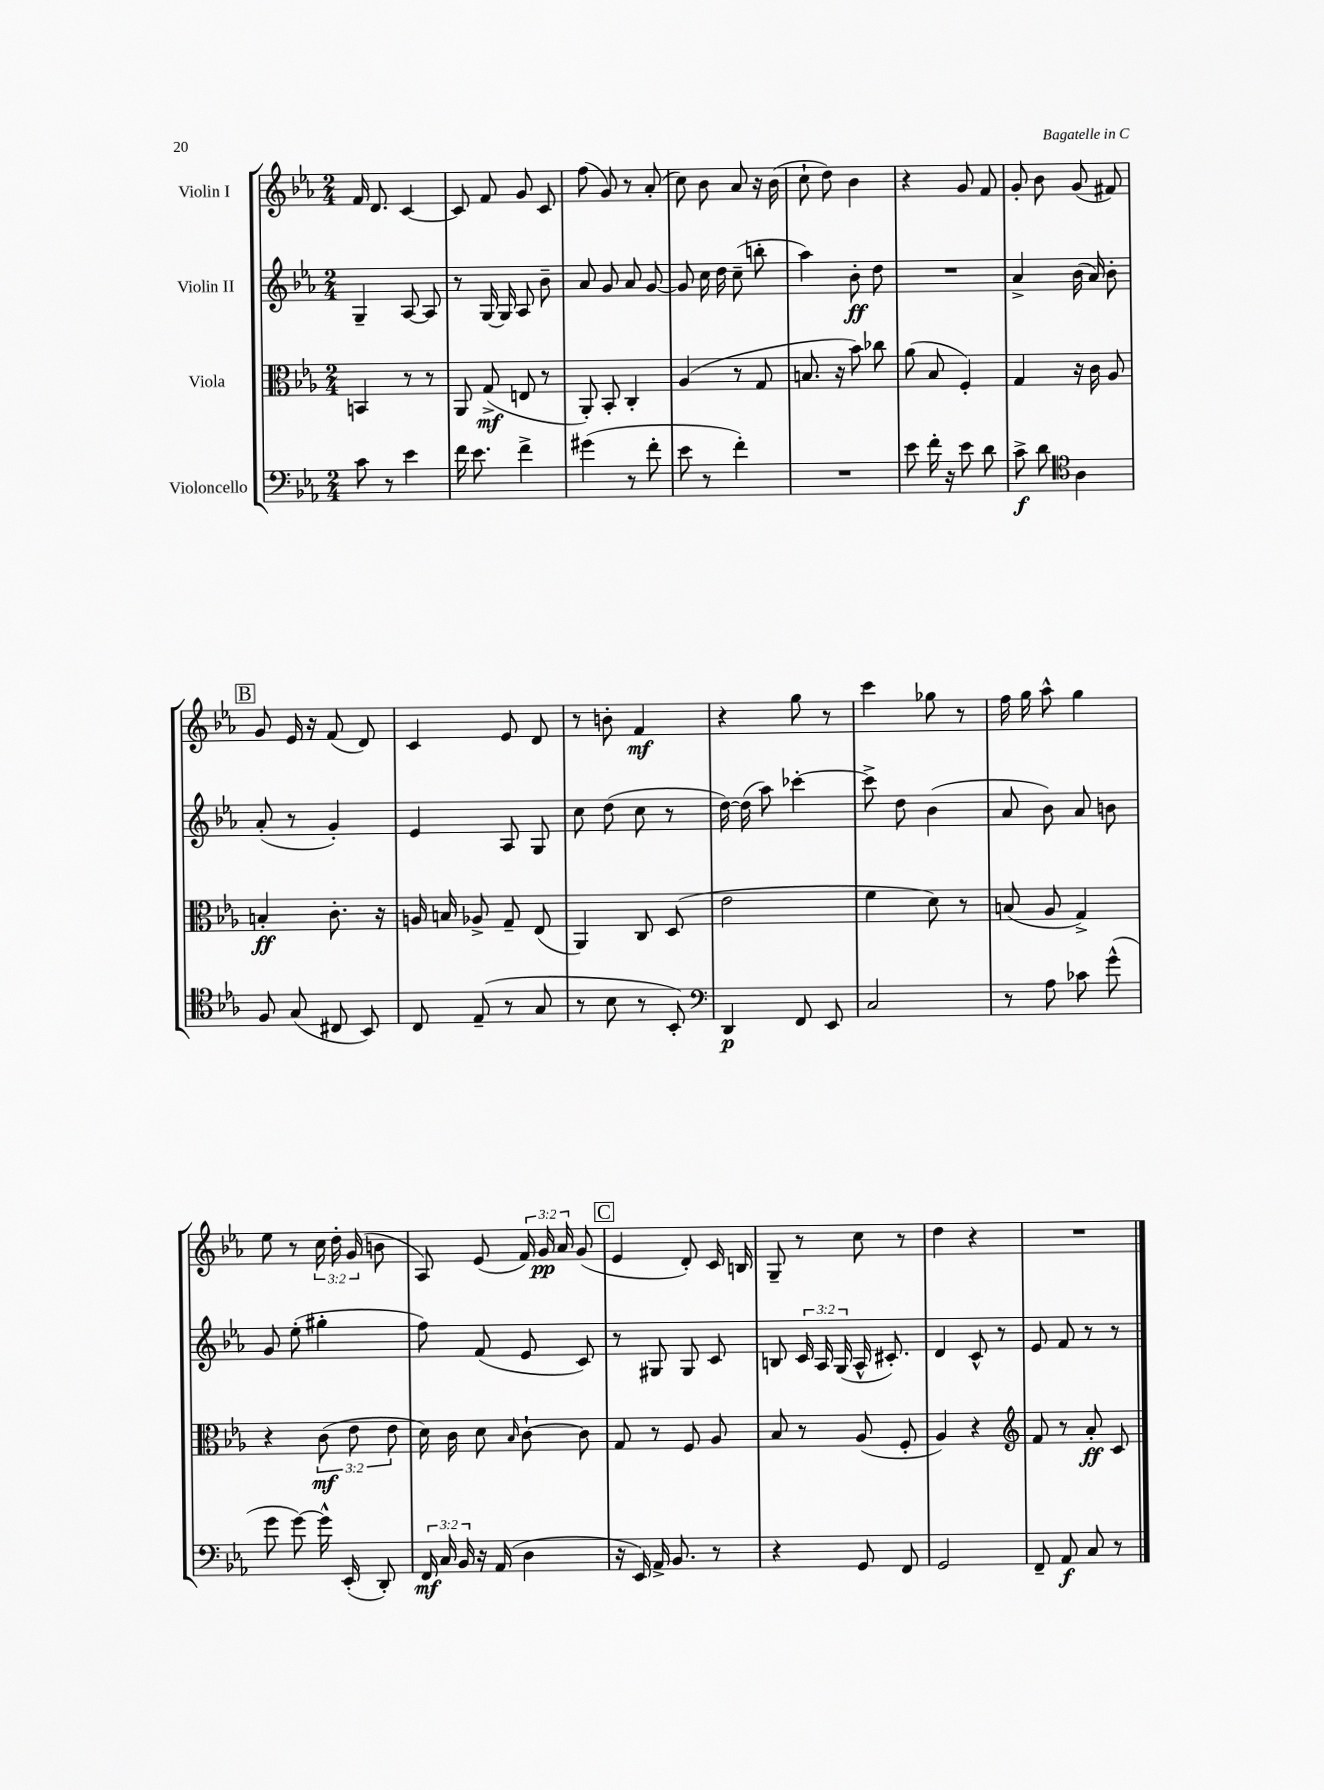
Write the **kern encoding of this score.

**kern	**kern	**kern	**kern
*staff4	*staff3	*staff2	*staff1
*clefF4	*clefC3	*clefG2	*clefG2
*k[b-e-a-]	*k[b-e-a-]	*k[b-e-a-]	*k[b-e-a-]
*M2/4	*M2/4	*M2/4	*M2/4
8c\	4BB/	4G~/	16f/
.	.	.	8.d/
8r	.	.	.
4e-\	8r	[8A-/	[4c/
.	8r	8A-/]	.
=	=	=	=
16f\	8AA-/	8r	8c/]
8.e-\	.	.	.
.	(8G^/	[16G/	8f/
.	.	16G/]	.
4f^\	8E/	8A-/	8g/
.	8r	8b-~\	8c/
=	=	=	=
(4g#\	8AA-'/)	8a-/	(8ff\
.	8BB-'/	8g/	8g/)
8r	4C'/	8a-/	8r
8f'\	.	[8g/	(8a-'/
=	=	=	=
8e-\	(4A-/	8g/]	8cc\)
8r	.	16cc\	8b-\
.	.	16dd\	.
4f'\)	8r	(8cc~\	8a-/
.	8G/	8bb'\	16r
.	.	.	(16b-\
=	=	=	=
2r	8.B/	4aa-\)	8cc`\
.	.	.	8dd\)
.	16r	.	.
.	8b-\)	8b-'\	4b-\
.	8cc-\	8dd\	.
=	=	=	=
8e-\	(8a-\	2r	4r
16f'\	8B-/	.	.
16r	.	.	.
8e-\	4F'/)	.	8g/
8d\	.	.	8f/
=	=	=	=
8c^\	4G/	4a-^/	8g'/
8d\	.	.	8b-\
*clefC4	*	*	*
4A-\	16r	(16b-\	(8g/
.	16c\	16a-/)	.
.	8A-/	8b-'\	8f#/)
=	=	=	=
8F/	4B'/	(8a-'/	8g/
(8G/	.	8r	16e-/
.	.	.	16r
8C#/	8.c'\	4g'/)	(8f/
8BB-/)	.	.	8d/)
.	16r	.	.
=	=	=	=
8C/	16A/	4e-/	4c/
.	16B/	.	.
(8E-~/	8A-^/	.	.
8r	8G~/	8A-/	8e-/
8G/	(8E-/	8G/	8d/
=	=	=	=
8r	4AA-/)	8cc\	8r
8B-\	.	(8dd\	8b'\
8r	8C/	8cc\	4f/
8BB-'/)	(8D/	8r	.
=	=	=	=
*clefF4	*	*	*
4DD/	2e-\	[16dd\)	4r
.	.	(16dd\]	.
.	.	8aa-\)	.
8FF/	.	[4ccc-'\	8gg\
8EE-/	.	.	8r
=	=	=	=
2C/	4f\	8ccc-^\]	4ccc\
.	.	8dd\	.
.	8d\)	(4b-\	8gg-\
.	8r	.	8r
=	=	=	=
8r	(8B/	8a-/	16ff\
.	.	.	16gg\
8A-\	8A-/	8b-\)	8aa-^^\
8c-\	4G^/)	8a-/	4gg\
(8g^^\	.	8b\	.
=	=	=	=
8g\	4r	8g/	8ee-\
[8g\)	.	(8ee-'\	8r
16g^^\]	(12c\	4gg#'\	24cc\
.	.	.	24dd'\
(16EE-'/	.	.	.
.	12e-\	.	(24g/
8DD'/)	.	.	8b\
.	12e-\	.	.
=	=	=	=
24FF/	16d\)	8ff\)	8A-/)
24C/	.	.	.
.	16c\	.	.
24BB-/	.	.	.
16r	8d\	(8f/	(8e-/
(16AA-/	.	.	.
.	16qqB-/	.	.
4D\	[8c`\	8e-/	24f/)
.	.	.	24g/
.	.	.	24a-/
.	8c\]	8c/)	(8g/
=	=	=	=
16r	8G/	8r	4e-/
16EE-/)	.	.	.
16AA-^/	8r	8G#/	.
8.BB-/	.	.	.
.	8F/	8G#/	8d'/)
8r	8A-/	8c/	16c/
.	.	.	16B/
=	=	=	=
4r	8B-/	8B/	8G~/
.	8r	24c/	8r
.	.	24A-/	.
.	.	(24G/	.
8GG/	(8A-/	16A-^^/	8cc\
.	.	8.c#'/)	.
8FF/	8F'/	.	8r
=	=	=	=
2GG/	4A-/)	4d/	4dd\
.	4r	8c^^/	4r
.	.	8r	.
=	=	=	=
*	*clefG2	*	*
8FF~/	8f/	8e-/	2r
8AA-/	8r	8f/	.
8C/	8a-'/	8r	.
8r	8c/	8r	.
==	==	==	==
*-	*-	*-	*-
